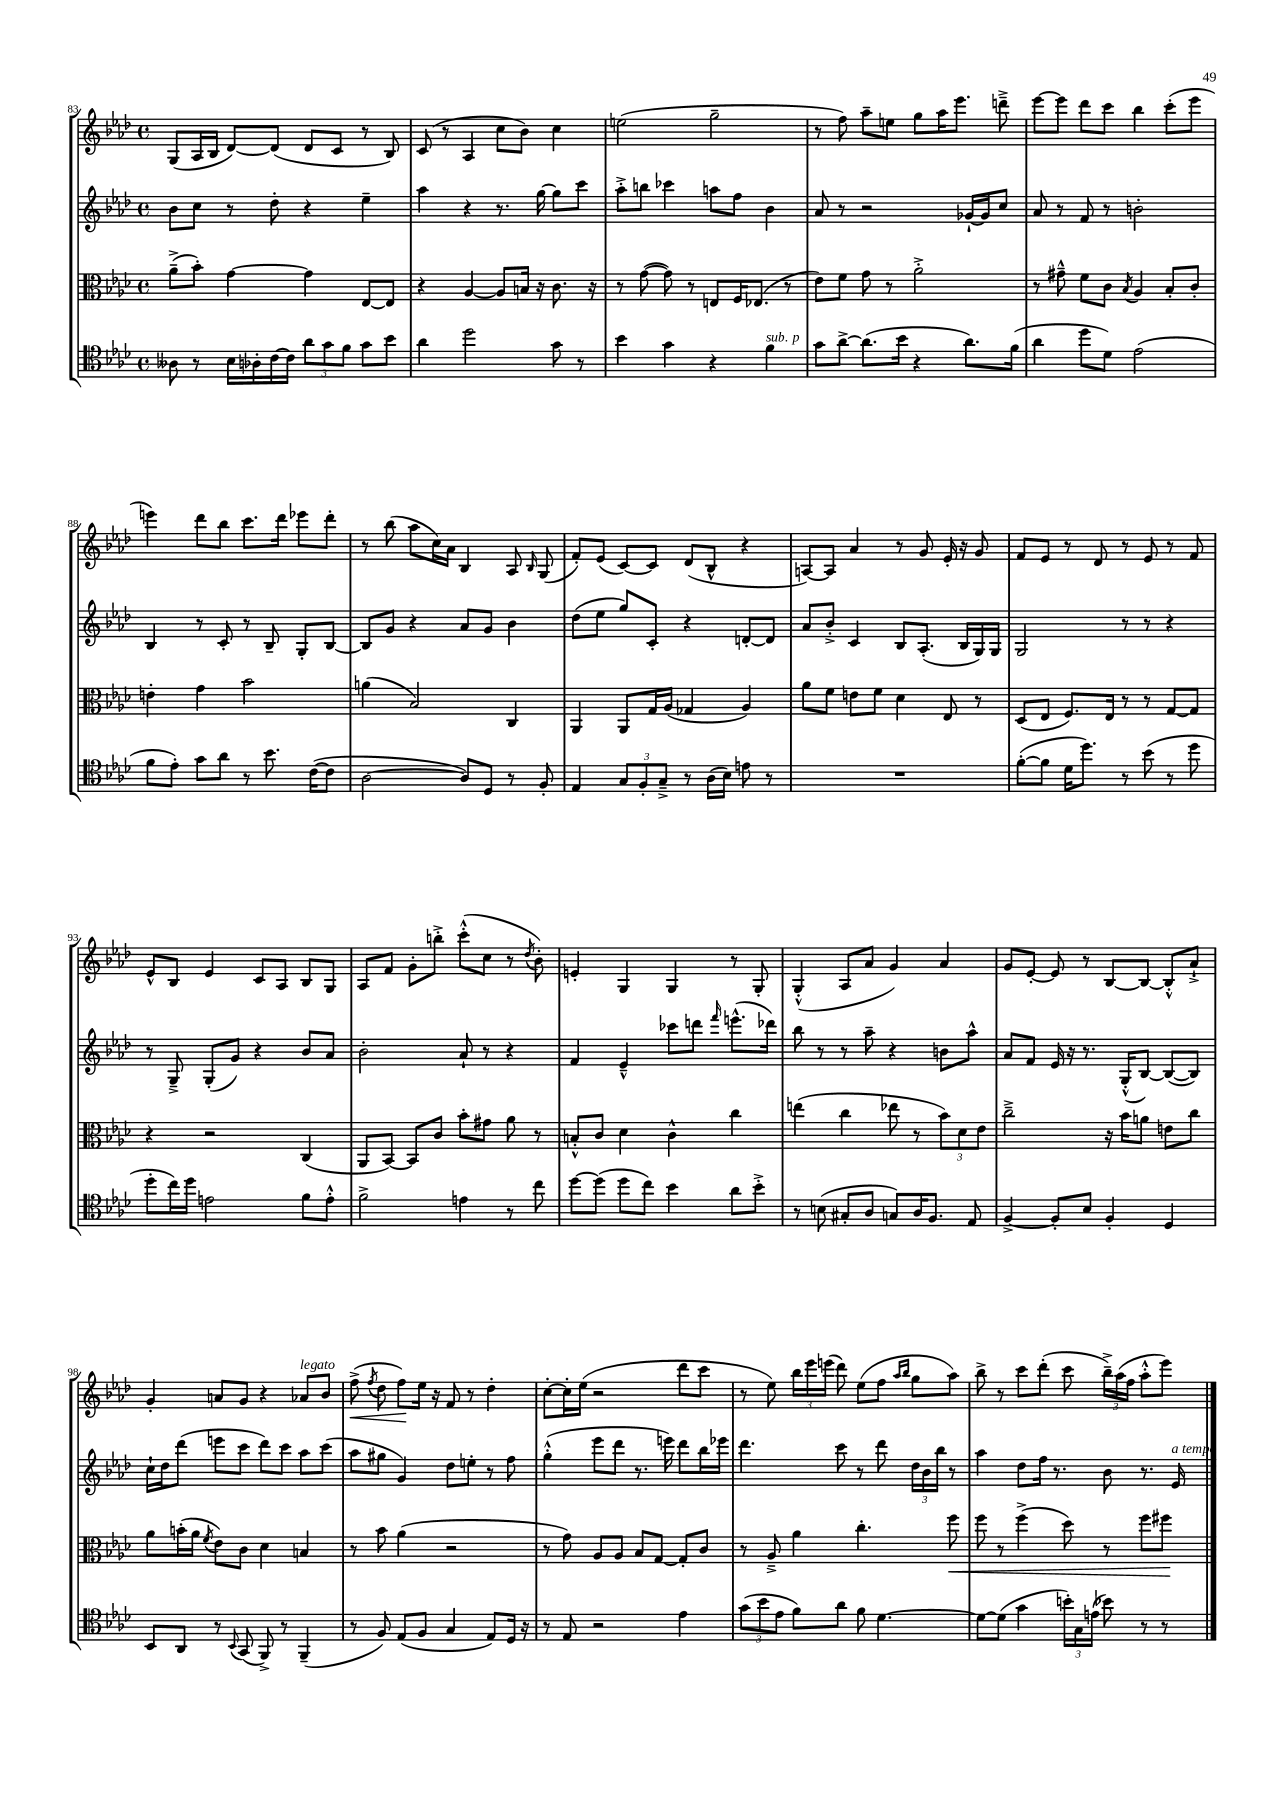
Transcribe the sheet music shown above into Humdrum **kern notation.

**kern	**kern	**kern	**kern
*staff4	*staff3	*staff2	*staff1
*clefC4	*clefC3	*clefG2	*clefG2
*k[b-e-a-d-]	*k[b-e-a-d-]	*k[b-e-a-d-]	*k[b-e-a-d-]
*M4/4	*M4/4	*M4/4	*M4/4
*met(c)	*met(c)	*met(c)	*met(c)
8A--\	(8a-~^\L	8b-\L	(8G/L
8r	8b-'\J)	8cc\J	16A-/L
.	.	.	16B-/JJ
16B-\LL	[4g\	8r	[8d-/L)
16A-'\	.	.	.
[16c\	.	8dd-'\	(8d-/]J
16c\]JJ	.	.	.
12a-\L	4g\]	4r	8d-/L
12g\	.	.	.
.	.	.	8c/J
12f\J	.	.	.
8g\L	[8E-/L	4ee-~\	8r
8b-\J	8E-/]J	.	8B-/)
=	=	=	=
4a-\	4r	4aa-\	(8c/
.	.	.	8r
2dd-\	[4A-/	4r	4A-/
.	8A-/]L	8.r	8cc\L
.	16B/Jk	.	8b-\J)
.	16r	[16gg\	.
8g\	8.c\	8gg\]L	4cc\
8r	.	8ccc\J	.
.	16r	.	.
=	=	=	=
4b-\	8r	8aa-'^\L	(2ee\
.	([8g\	8bb\J	.
4g\	8g\])	4ccc-\	.
.	8r	.	.
4r	8E/L	8aa\L	2gg~\
.	16F/K	8ff\J	.
.	(8.E-/J	.	.
4f\	.	4b-\	.
.	8r	.	.
=	=	=	=
8g\L	8e-\L)	8a-/	8r
[8a-^\J	8f\J	8r	8ff\)
(8.a-\]L	8g\	2r	8aa-~\L
.	8r	.	8ee\J
16b-\Jk	.	.	.
4r	2a-'^\	.	8gg\L
.	.	.	16aa-\K
.	.	.	8.eee-\J
8.a-\L)	.	[16g-`/LL	.
.	.	16g-/]J	.
.	.	8cc/J	8ddd~^\
(16f\Jk	.	.	.
=	=	=	=
4a-\	8r	8a-/	[8eee-\L
.	8g#~^^\	8r	8eee-\]J
8dd-\L	8f\L	8f/	8ddd-\L
8d-\J)	8c\J	8r	8ccc\J
.	8qB-/	.	.
(2e-\	4A-/	2b'\	4bb-\
.	8B-'/L	.	(8ccc'\L
.	8c'/J	.	8eee-\J
=	=	=	=
8f\L	4e'\	4B-/	4eee\)
8e-'\J)	.	.	.
8g\L	4g\	8r	8ddd-\L
8a-\J	.	8c'/	8bb-\J
8r	2b-\	8r	8.ccc\L
8.b-\	.	8B-~/	.
.	.	.	16ddd-\Jk
.	.	8G'/L	8eee-\L
([16c\LK	.	.	.
8c\]J	.	[8B-/J	8ddd-'\J
=	=	=	=
[2A-\	(4a\	8B-/]L	8r
.	.	8g/J	(8bb-\
.	2B-/)	4r	8aa-\L
.	.	.	16cc\L)
.	.	.	16a-\JJ
8A-/]L)	.	8a-/L	4B-/
8D-/J	.	8g/J	.
8r	4C/	4b-\	8A-/
.	.	.	16qqB-/
8F'/	.	.	(8G/
=	=	=	=
4E-/	4AA-/	(8dd-\L	8f'/L)
.	.	8ee-\J	(8e-/J
12G/L	8AA-/L	8gg/L)	[8c/L)
12F'/	.	.	.
.	16G/L	8c'/J	8c/]J
12G~^/J	.	.	.
.	(16A-/JJ	.	.
8r	4G-/	4r	(8d-/L
(16A-\LL	.	.	8B-^^/J
16B-\JJ)	.	.	.
8e\	4A-/)	[8d'/L	4r
8r	.	8d/]J	.
=	=	=	=
1r	8a-\L	8a-/L	[8A/L)
.	8f\J	8b-'^/J	8A/]J
.	8e\L	4c/	4a-/
.	8f\J	.	.
.	4d-\	8B-/L	8r
.	.	(8.A-'/J	8g/
.	8E-/	.	16e-'/
.	.	16B-/LL	16r
.	8r	16G/)	8g/
.	.	16G/JJ	.
=	=	=	=
([8f'\L	(8D-/L	2G/	8f/L
8f\]J	8E-/J	.	8e-/J
16d-\LK	8.F/L)	.	8r
8.dd-\J)	.	.	.
.	.	.	8d-/
.	16E-/Jk	.	.
8r	8r	8r	8r
(8b-\	8r	8r	8e-/
8r	[8G/L	4r	8r
8dd-\	8G/]J	.	8f/
=	=	=	=
8dd-'\L	4r	8r	8e-^^/L
16cc\L)	.	8G~^/	8B-/J
16dd-\JJ	.	.	.
2e\	2r	(8G'/L	4e-/
.	.	8g/J)	.
.	.	4r	8c/L
.	.	.	8A-/J
8f\L	(4C/	8b-/L	8B-/L
8e'^^\J	.	8a-/J	8G/J
=	=	=	=
2f^\	8AA-/L	2b-'\	8A-/L
.	[8BB-/J)	.	8f/J
.	8BB-/]L	.	8g'\L
.	8c/J	.	8bb'^\J
4e\	8b-'\L	8a-`/	(8ccc'^^\L
.	8g#\J	8r	8cc\J
8r	8a-\	4r	8r
.	.	.	8qdd-/
8cc\	8r	.	8b-'\)
=	=	=	=
[8dd-\L	8B'^^/L	4f/	4e'/
(8dd-\]J	8c/J	.	.
8dd-\L	4d-\	4e-~^^/	4G/
8cc\J)	.	.	.
4b-\	4c^^\	8ccc-\L	4G/
.	.	8ddd\J	.
.	.	16qqfff/	.
8a-\L	4cc\	(8.eee^^\L	8r
8b-'^\J	.	.	8G'/
.	.	16ddd-\Jk)	.
=	=	=	=
8r	(4ee\	8bb-\	(4G'^^/
(8B\	.	8r	.
8G#'/L	4cc\	8r	8A-/L
8A-/J	.	8aa-~\	8a-/J
8G/L)	8ee-\	4r	4g/)
16A-/K	8r	.	.
8.F/J	.	.	.
.	12b-\L)	8b\L	4a-/
.	12d-\	.	.
8E-/	.	8aa-^^\J	.
.	12e-\J	.	.
=	=	=	=
[4F^/	2cc~^\	8a-/L	8g/L
.	.	8f/J	[8e-'/J
8F'/]L	.	16e-/	8e-/]
.	.	16r	.
8B-/J	.	8.r	8r
4F'/	16r	.	[8B-/L
.	16b-\LK	(16G'^^/LK	.
.	8a\J	[8B-/J)	8B-/_J
4D-/	8e\L	(8B-/_L	8B-'^^/]L
.	8cc\J	8B-/]J)	8a-`^/J
=	=	=	=
8BB-/L	8a-\L	16cc`\LL	4g'/
.	.	16dd-\J	.
8AA-/J	(16b'\L	(8ddd-\J	.
.	16a-\JJ	.	.
.	8qf/	.	.
8r	8e-\L)	8eee\L	8a/L
8qqBB-/	.	.	.
(8GG/	8c\J	8ccc\J	8g/J
8FF^/)	4d-\	8ddd-\L)	4r
8r	.	8ccc\J	.
(4FF~/	4B/	8aa-\L	8a-/L
.	.	(8ccc\J	8b-/J
=	=	=	=
8r	8r	8aa-\L	(8ff^\
.	.	.	8qff/
8F/)	8b-\	8gg#\J	8dd-\
(8E-/L	(4a-\	4g/)	8ff\L)
8F/J	.	.	16ee-\Jk
.	.	.	16r
4G/	2r	8dd-\L	8f/
.	.	8ee'\J	8r
8E-/L)	.	8r	4dd-'\
16D-/Jk	.	8ff\	.
16r	.	.	.
=	=	=	=
8r	8r	(4gg'^^\	[8cc'\L
8E-/	8g\)	.	16cc'\]L
.	.	.	(16ee-\JJ
2r	8A-/L	8eee-\L	2r
.	8A-/J	8ddd-\J	.
.	8B-/L	8.r	.
.	[8G/J	.	.
.	.	16eee\)	.
4e-\	8G'/]L	8ddd-\L	8ddd-\L
.	8c/J	16bb-\L	8ccc\J
.	.	16eee-\JJ	.
=	=	=	=
(12g\L	8r	4.ddd-\	8r
12b-\	.	.	.
.	8A-~^/	.	8ee-\)
12e-\J	.	.	.
8f\L)	4a-\	.	24bb-\LL
.	.	.	24eee-\
.	.	.	(24eee\JJ
8a-\J	.	8ccc\	8ddd-\)
8f\	4.cc'\	8r	(8ee-\L
[4.d-\	.	8ddd-\	8ff\J
.	.	.	16qqaa-/LL
.	.	.	16qqbb-/JJ
.	.	24dd-\LL	8gg\L
.	.	24b-\	.
.	.	24bb-\JJ	.
.	8ff\	8r	8aa-\J)
=	=	=	=
8d-\_L	8ff\	4aa-\	8bb-^\
(8d-\]J	8r	.	8r
4g\	(4ff^\	8dd-\L	8ccc\L
.	.	16ff\Jk	(8ddd-'\J
.	.	8.r	.
24b'\LL)	8dd-\)	.	8ccc\
24G\	.	.	.
(24e\JJ	.	.	.
8b-\)	8r	8b-\	24bb-~^\LL)
.	.	.	(24aa-\
.	.	.	24ff\JJ
8r	8ff\L	8.r	8aa-'^^\L
8r	8ff#\J	.	8eee-\J)
.	.	16e-/	.
==	==	==	==
*-	*-	*-	*-
